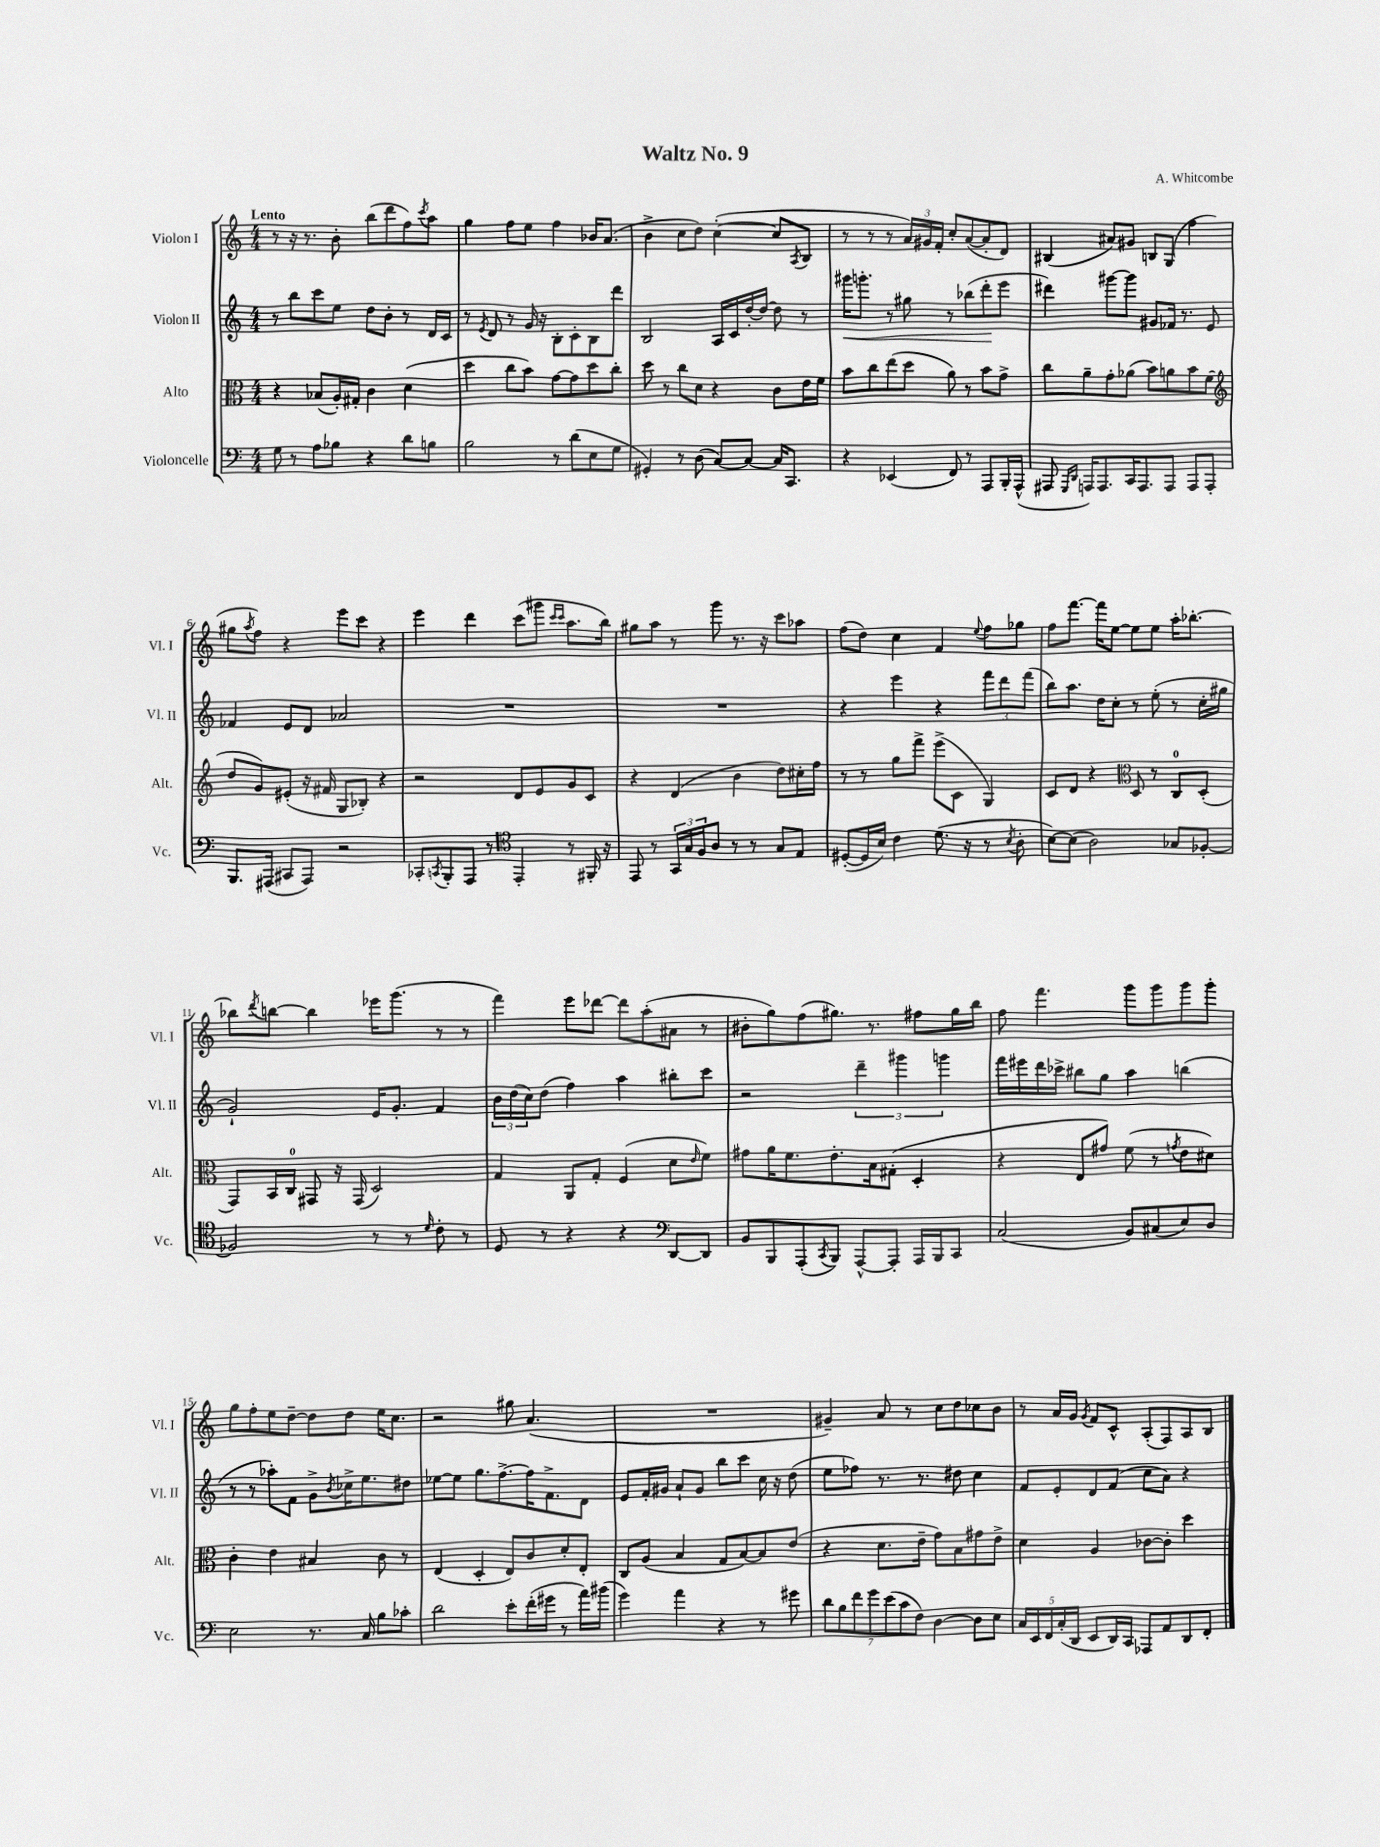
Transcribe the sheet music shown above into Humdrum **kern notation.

**kern	**kern	**kern	**dynam	**kern
*part4	*part3	*part2	*part2	*part1
*staff4	*staff3	*staff2	*staff2	*staff1
*I"Violoncelle	*I"Alto	*I"Violon II	*	*I"Violon I
*I'Vc.	*I'Alt.	*I'Vl. II	*	*I'Vl. I
*clefF4	*clefC3	*clefG2	*	*clefG2
*k[]	*k[]	*k[]	*	*k[]
*M4/4	*M4/4	*M4/4	*	*M4/4
=1	=1	=1	=1	=1
!	!	!	!	!LO:TX:a:B:t=Lento
8G\	4r	8r	.	8r
8r	.	8bb\L	.	16r
.	.	.	.	8.r
8A\L	(8B-X/L	8ccc\	.	.
8B-X\J	16A'/L)	8ee\J	.	8b'\
.	16G#X'/JJ	.	.	.
4r	4c\	8dd\L	.	(8bb\L
.	.	8b'\J	.	8ddd\
8d\L	(4d\	8r	.	8ff\)
.	.	.	.	8qccc/
8Bn\J	.	16d/LL	.	8aa\J
.	.	16c/JJ	.	.
=2	=2	=2	=2	=2
2B\	4dd\	8r	.	4gg\
.	.	8qe/	.	.
.	.	8d/	.	.
.	8cc\L	8r	.	8ff\L
.	8b\J)	16g/	.	8ee\J
.	.	16r	.	.
8r	[8g\L	8B'\L	.	4ff\
(8d\L	8g\]	8c'\	.	.
8E\	8dd\	8B\	.	16b-X/KL
.	.	.	.	(8.a/J
8G\J	8cc'\J	8ddd\J	.	.
=3	=3	=3	=3	=3
4GG#X'/)	8dd\	2B/	.	4b^\
.	8r	.	.	.
8r	8cc\L	.	.	8cc\L
(8D\	8d\J	.	.	8dd\J)
[8C/L)	4r	16A/LL	.	([4cc'\
.	.	16c/	.	.
8C/J_	.	[16dd'/	.	.
.	.	16dd/JJ_	.	.
16C/KL]	8c\L	8dd\]	.	8cc/L]
8.CC/J	.	.	.	.
.	.	.	.	8qA/
.	16e\L	8r	.	8B/J
.	16f\JJ	.	.	.
=4	=4	=4	=4	=4
!	!	!	!LO:HP:b	!
4r	8b\L	16ggg#X\KL	<	8r
.	.	8.gggn'\J	.	.
.	8cc\	.	.	8r
(4EE-X/	(8ee\	8r	.	8r
.	8dd\J	8gg#X\	.	24a/LL)
.	.	.	.	24g#X/
.	.	.	.	24f'/JJ
8FF/)	8a\)	8r	.	8cc'/L
8r	8r	(8bb-X\L	.	([8a/
8AAA/L	8b\L	8ddd'\	.	8a'/]
16BBB'/L	8g^\J	8eee\J	[	8d/J)
(16AAA^^/JJ	.	.	.	.
=5	=5	=5	=5	=5
8AAA#X/	8cc\L	4ddd#X\)	.	(4B#X/
16qqGGG/LL	.	.	.	.
16qqDD/JJ	.	.	.	.
16AAAn/KL)	8a~\	.	.	.
8.AAA/	.	.	.	.
.	8g'\	[8ggg#X\L	.	8a#X/L)
16CC/K	(8a-X\J	8ggg#\J]	.	8g#X/J
8.AAA/	.	.	.	.
.	8b\L)	8g#X/L	.	8Bn/L
8AAA/J	8an\	16f-X/Jk	.	(8G/J
.	.	8.r	.	.
8AAA/L	8b\	.	.	4ff\
8AAA'/J	(8f\J	8e/	.	.
!!LO:LB:g=z
=6	=6	=6	=6	=6
*	*clefG2	*	*	*
8.BBB/L	8dd/L	4f-X/	.	8gg#X\L
.	.	.	.	8qaa/
.	8g/)	.	.	8ff\J)
(16AAA#X/Jk	.	.	.	.
8CC#X/L	(8e#X'/J	8e/L	.	4r
8AAA#/J)	16r	8d/J	.	.
.	16f#X/	.	.	.
2r	8G/L	2a-X/	.	8eee\L
.	8B-X'/J)	.	.	8ccc\J
.	4r	.	.	4r
=7	=7	=7	=7	=7
8CC-X'/L	2r	1r	.	4eee\
8qCCn/	.	.	.	.
8BBB'/	.	.	.	.
8AAA/J	.	.	.	4ddd\
8r	.	.	.	.
*clefC4	*	*	*	*
4EE'/	8d/L	.	.	(8ccc\L
.	8e/	.	.	8ggg#X\J
.	.	.	.	16qqccc/LL
.	.	.	.	16qqccc/JJ
8r	8g/	.	.	8.aa\L
16FF#X'/	8c/J	.	.	.
16r	.	.	.	16bb\Jk)
=8	=8	=8	=8	=8
8EE/	4r	1r	.	8gg#X\L
8r	.	.	.	8aa\J
24GG/LL	(4d/	.	.	8r
24G/	.	.	.	.
24F/J	.	.	.	.
8A/J	.	.	.	8ggg\
8r	4b\	.	.	8.r
8r	.	.	.	.
.	.	.	.	16r
8G/L	8dd\L)	.	.	8ccc\L
8E/J	16cc#X'\L	.	.	8aa-X\J
.	16ff\JJ	.	.	.
=9	=9	=9	=9	=9
([8D#X'/L	8r	4r	.	(8ff\L
16D#/L]	8r	.	.	8dd\J)
16B/JJ)	.	.	.	.
4c\	8gg\L	4eee\	.	4cc\
.	8fff^\J	.	.	.
(8.d\	(8eee^\L	4r	.	4f/
.	8c\J	.	.	.
16r	.	.	.	.
.	.	.	.	8qqee/
8r	4G/)	12fff\L	.	8ff\L
.	.	12ddd\	.	.
8qB/	.	.	.	.
8A'\	.	.	.	8gg-X\J
.	.	(12fff\J	.	.
=10	=10	=10	=10	=10
[8B\L)	8c/L	8bb\L)	.	8ff\L
(8B\J]	8d/J	8.aa\J	.	[8.fff\J
2A\)	4r	.	.	.
.	.	16dd\KL	.	16fff\KL]
.	.	8cc'\J	.	[8ee\J
*	*clefC3	*	*	*
.	8D/	8r	.	8ee\L]
.	8r	(8ee'\	.	8ee\J
8G-X/L	8C/L	8r	.	16aa'\KL
.	.	.	.	[8.bb-X'\J
[8F-X'/J	(8D'/J	16cc'\LL	.	.
.	.	16gg#X\JJ	.	.
!!LO:LB:g=z
=11	=11	=11	=11	=11
2F-X/]	8GG/L)	2g`/)	.	8bb-X\L]
.	.	.	.	8qddd/
.	16BB/L	.	.	[8bbn\J
.	16C/JJ	.	.	.
.	8GG#X/	.	.	4bb\]
.	16r	.	.	.
.	(16GG#/	.	.	.
8r	2D/)	16e/KL	.	16eee-X\KL
.	.	8.g'/J	.	(8.ggg\J
8r	.	.	.	.
16qqd/	.	.	.	.
8c'\	.	4f/	.	8r
8r	.	.	.	8r
=12	=12	=12	=12	=12
8D/	4G/	24b\LL	.	4fff\)
.	.	(24dd\	.	.
.	.	24cc\J)	.	.
8r	.	(8dd\J	.	.
4r	8AA/L	4ff\)	.	8eee\L
.	8G'/J	.	.	[8ddd-X\J
4r	(4F/	4aa\	.	8ddd-\L]
.	.	.	.	(8aa'\
*clefF4	*	*	*	*
[8DD/L	8d\L	8bb#X'\L	.	8a#X\J
.	16qqe/	.	.	.
8DD/J]	8f\J)	8ccc\J	.	8r
=13	=13	=13	=13	=13
8BB/L	8g#X\L	2r	.	8b#X'\L
8BBB/	16a\K	.	.	8gg\)
.	8.f\	.	.	.
(8AAA'/	.	.	.	(8ff\
8qCC/	.	.	.	.
8BBB/J)	8.e'\	.	.	8.gg#X\J)
[8AAA^^/L	.	6ddd~\	.	.
.	16B\k	.	.	8.r
8AAA'/J]	(8G#X'\J	.	.	.
.	.	6ggg#X\	.	.
16AAA/LL	4D'/	.	.	8ff#X\L
16BBB/J	.	.	.	.
.	.	6gggn\	.	.
8CC/J	.	.	.	16gg#\L
.	.	.	.	16bb\JJ
=14	=14	=14	=14	=14
(2C/	4r	16fff\LL	.	8ff\
.	.	16eee#X\	.	.
.	.	16ddd\	.	4.fff\
.	.	16ccc-X^\JJ	.	.
.	8E/L	8bb#X\L	.	.
.	8g#X/J)	8gg\J	.	.
8BB/L)	(8f\	4aa\	.	8ggg\L
(8C#X/	8r	.	.	8ggg\
.	8qgn/	.	.	.
8E/)	8e\L	(4bbn\	.	8ggg\
8D/J	8d#X\J)	.	.	8ggg'\J
!!LO:LB:g=z
=15	=15	=15	=15	=15
2E\	4c'\	8r	.	8gg\L
.	.	8r	.	8ff'\
.	4e\	8aa-X'\L)	.	8ee\
.	.	8f\J	.	[8dd~\J
8.r	4B#X/	8g^\L	.	8dd\L]
.	.	8qb/	.	.
.	.	16cc-X^\K	.	8dd\J
16C/	.	8.ee\	.	.
8B\L	8c\	.	.	16ee\KL
.	.	.	.	8.cc\J
8c-X'\J	8r	8dd#X\J	.	.
=16	=16	=16	=16	=16
2d\	(4E/	[8ee-X\L	.	2r
.	.	8ee-\J]	.	.
.	4D'/	8.gg\L	.	.
.	.	[8.ff^\	.	.
8e'\L	8E/L)	.	.	8gg#X\
(16f'\L	8c/	16ff\K]	.	(4.a/
16g#X\JJ	.	8.f^\	.	.
8r	8d'/	.	.	.
16a\LL)	8E'/J	8d\J	.	.
(16b#X\JJ	.	.	.	.
=17	=17	=17	=17	=17
4g\)	8C/L	8e/L	.	1r
.	(8A/J	16f'/L	.	.
.	.	16g#X/JJ	.	.
4a\	4B/	8a`/L	.	.
.	.	8g#/J	.	.
4r	8G/L	8bb\L	.	.
.	[8B/)	8ccc\J	.	.
8r	8B/]	16cc\	.	.
.	.	16r	.	.
8g#X\	(8e/J	(8dd\	.	.
=18	=18	=18	=18	=18
14d\L	4r	8ee\L	.	4g#X~/)
14B\	.	.	.	.
.	.	8ff-X\J)	.	.
14f\	.	.	.	.
14g\	.	.	.	.
.	8.d\L	8.r	.	8a/
(14e\	.	.	.	.
14c\	.	.	.	.
.	.	.	.	8r
14F\J)	.	.	.	.
.	16e~\Jk	8.r	.	.
[4D\	8g\L)	.	.	8cc\L
.	8B\	8dd#X\	.	8dd\
8D\L]	8g#X\	4cc\	.	8cc-X\
8E\J	8e^\J	.	.	8b\J
=19	=19	=19	=19	=19
20C/LL	4d\	8f/L	.	8r
20EE/	.	.	.	.
20FF/	.	.	.	.
.	.	8e'/	.	16a/LL
(20C'/	.	.	.	.
.	.	.	.	16g/JJ
20DD/JJ	.	.	.	.
.	.	.	.	8qg/
8EE/L	4A/	8d/	.	8f/L
16DD/L)	.	(8f/J	.	8c^^/J
16CC/JJ	.	.	.	.
8AAA-X/L	[8c-X\L	8cc\L	.	(8A'/L
8AA/	8c-'\J]	8a\J)	.	8F/)
8DD/	4dd\	4r	.	8A/
8FF'/J	.	.	.	8B/J
==	==	==	==	==
*-	*-	*-	*-	*-
